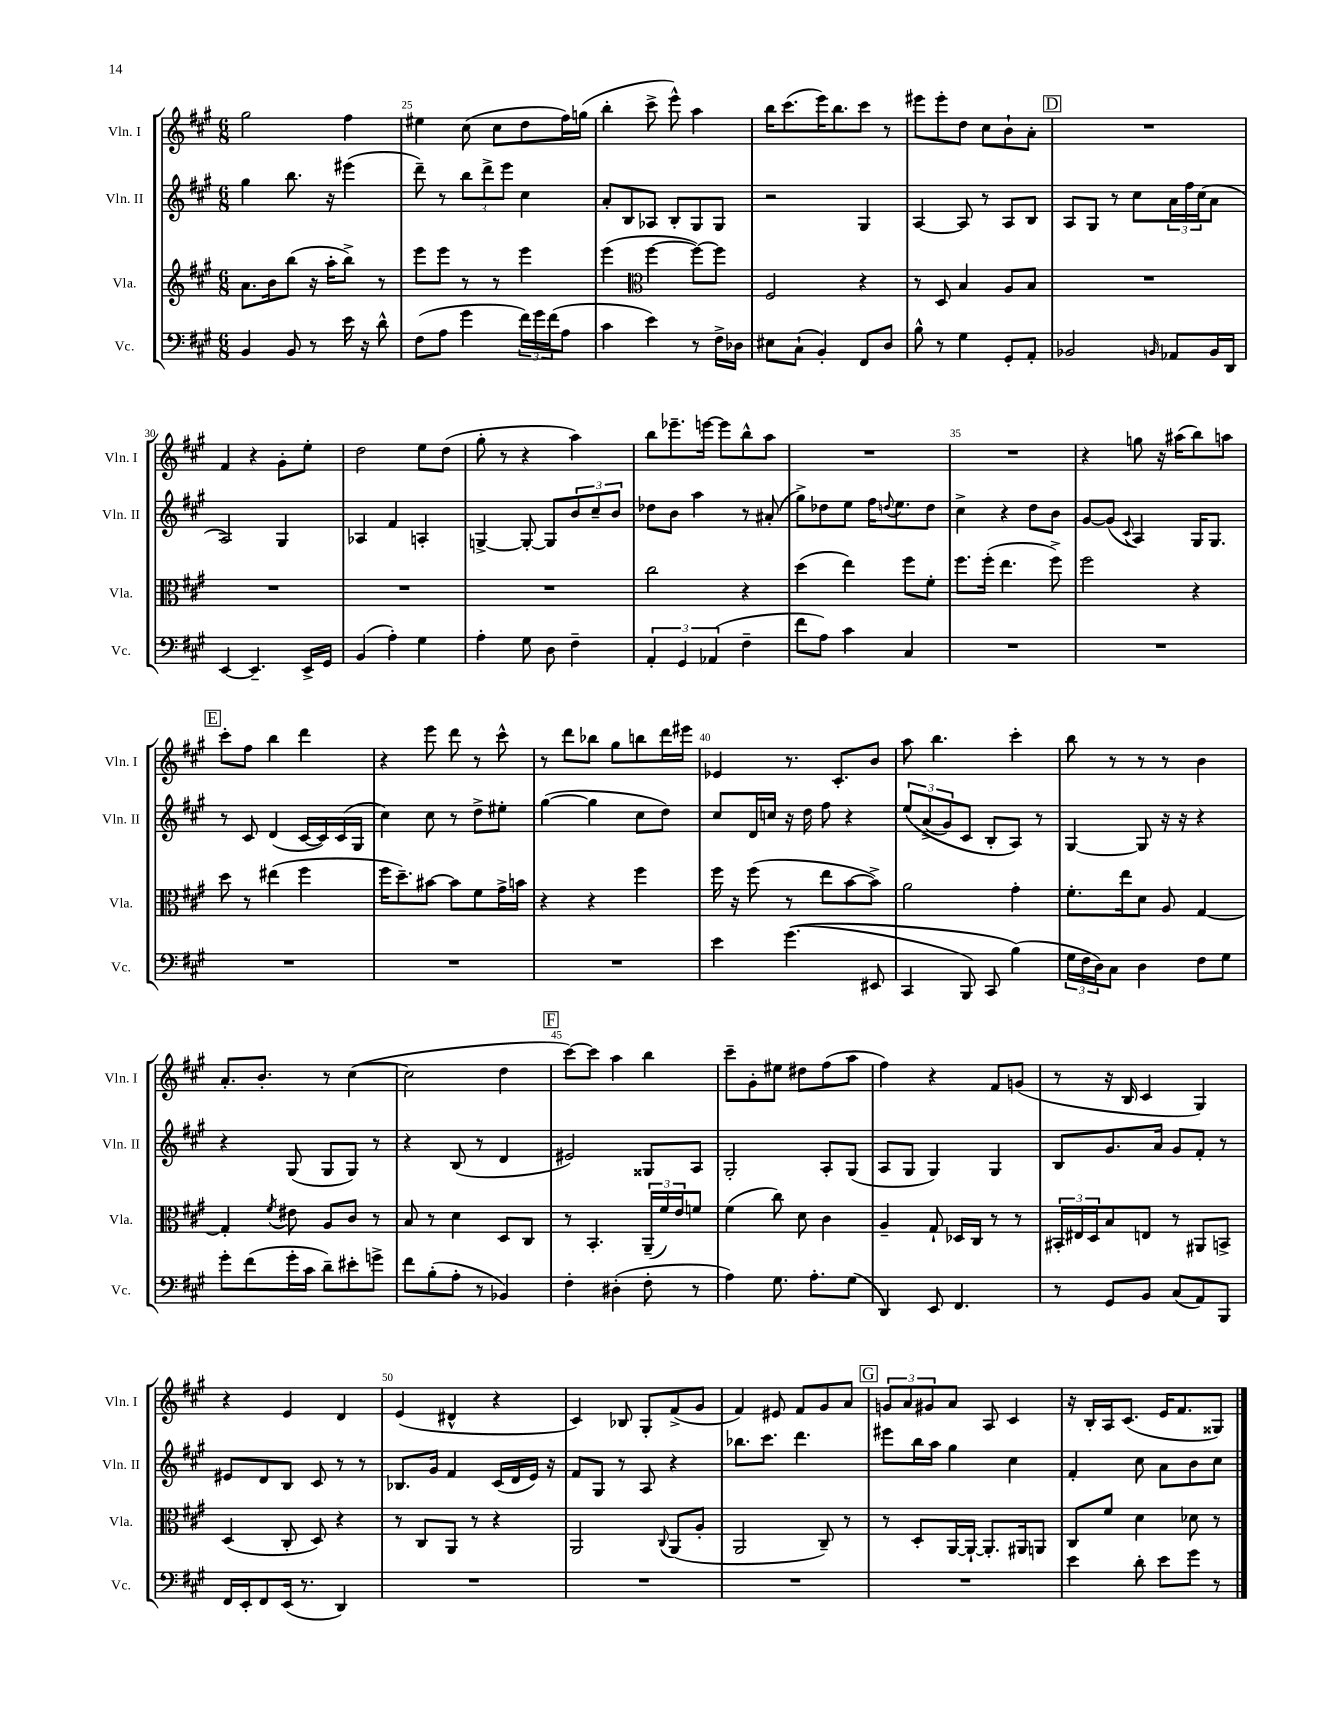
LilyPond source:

<<
\new StaffGroup <<
\new Staff = "s0" \with { instrumentName = "Vln. I" shortInstrumentName = "Vln. I" } {
    \clef treble \key a \major \numericTimeSignature \time 6/8
    gis''2 fis''4 |
    eis''4 cis''8( cis''8 d''8 fis''16) g''16( |
    b''4-. cis'''8-> e'''8-^) a''4 |
    b''16 cis'''8.( e'''16) b''8. cis'''8 r8 |
    eis'''8 eis'''8-. d''8 cis''8 b'8-! a'8-. |
    \mark \markup { \box "D" } R2. |
    fis'4 r4 gis'8-. e''8-. |
    d''2 e''8 d''8( |
    gis''8-. r8 r4 a''4) |
    b''8 ees'''8.-- e'''16~ e'''8 b''8-^ a''8 |
    R2. |
    R2. |
    r4 g''8 r16 ais''16( b''8) a''8 |
    \mark \markup { \box "E" } cis'''8-. fis''8 b''4 d'''4 |
    r4 e'''8 d'''8 r8 cis'''8-^ |
    r8 d'''8 bes''8 gis''8 b''8 d'''16 eis'''16 |
    ees'4 r8. cis'8.-. b'8 |
    a''8 b''4. cis'''4-. |
    b''8 r8 r8 r8 b'4 |
    a'8.-. b'8.-. r8 cis''4~( |
    cis''2 d''4 |
    \mark \markup { \box "F" } cis'''8~) cis'''8 a''4 b''4 |
    cis'''8-- gis'8-. eis''8 dis''8 fis''8( a''8 |
    fis''4) r4 fis'8 g'8( |
    r8 r16 b16 cis'4 gis4) |
    r4 e'4 d'4 |
    e'4( dis'4-^ r4 |
    cis'4) bes8 gis8-. fis'8->( gis'8 |
    fis'4) eis'8 fis'8 gis'8 a'8 |
    \mark \markup { \box "G" } \tuplet 3/2 { g'8 a'8 gis'8 } a'8 a8 cis'4 |
    r16 b16-. a16 cis'8.( e'16 fis'8. gisis8) \bar "|." |
}
\new Staff = "s1" \with { instrumentName = "Vln. II" shortInstrumentName = "Vln. II" } {
    \clef treble \key a \major \numericTimeSignature \time 6/8
    gis''4 b''8. r16 eis'''4( |
    d'''8--) r8 \tuplet 3/2 { b''8 d'''8-> e'''8 } cis''4 |
    a'8-. b8 aes8 b8-. gis8 gis8 |
    r2 gis4 |
    a4~ a8 r8 a8 b8 |
    \mark \markup { \box "D" } a8 gis8 r8 cis''8 \tuplet 3/2 { a'16 fis''16 cis''16( } a'8 |
    a2) gis4 |
    aes4 fis'4 a4-. |
    g4~-> g8~-. g8 \tuplet 3/2 { b'8 cis''8-- b'8 } |
    des''8 b'8 a''4 r8 ais'8-.( |
    gis''8->) des''8 e''8 fis''16 \appoggiatura { d''8 } e''8. d''8 |
    cis''4-> r4 d''8 b'8 |
    gis'8~ gis'8( \appoggiatura { cis'8 } a4) gis16 gis8. |
    \mark \markup { \box "E" } r8 cis'8 d'4( cis'16~ cis'16) cis'16( gis16 |
    cis''4) cis''8 r8 d''8-> eis''8-. |
    gis''4~( gis''4 cis''8 d''8) |
    cis''8 d'16 c''16 r16 d''16 fis''8 r4 |
    \tuplet 3/2 { e''8\( a'8->( gis'8) } cis'8 b8-. a8\) r8 |
    gis4~ gis8 r16 r16 r4 |
    r4 gis8( gis8 gis8) r8 |
    r4 b8( r8 d'4 |
    \mark \markup { \box "F" } eis'2) gisis8 a8 |
    gis2-. a8-. gis8( |
    a8 gis8 gis4) gis4 |
    b8 gis'8. a'16 gis'8 fis'8-. r8 |
    eis'8 d'8 b8 cis'8 r8 r8 |
    bes8. gis'16 fis'4 cis'16( d'16 e'16) r16 |
    fis'8 gis8 r8 a8 r4 |
    bes''8. cis'''8. d'''4. |
    \mark \markup { \box "G" } eis'''8 b''16 a''16 gis''4 cis''4 |
    fis'4-. cis''8 a'8 b'8 cis''8 \bar "|." |
}
\new Staff = "s2" \with { instrumentName = "Vla." shortInstrumentName = "Vla." } {
    \clef treble \key a \major \numericTimeSignature \time 6/8
    a'8. b'16 b''8( r16 a''16-. b''8->) r8 |
    e'''8 e'''8 r8 r8 e'''4 |
    e'''4( \clef alto fis''4~ fis''8~) fis''8 |
    fis2 r4 |
    r8 d8 b4 a8 b8 |
    \mark \markup { \box "D" } R2. |
    R2. |
    R2. |
    R2. |
    cis''2 r4 |
    d''4( e''4) fis''8 fis'8-. |
    fis''8. fis''16-.( e''4. fis''8->) |
    fis''2 r4 |
    \mark \markup { \box "E" } d''8 r8 eis''4( fis''4 |
    fis''16 d''8.--) bis'8~ bis'8 fis'8 gis'16-> b'16 |
    r4 r4 fis''4 |
    fis''16 r16 fis''8( r8 e''8 b'8~ b'8->) |
    a'2 gis'4-. |
    fis'8.-. e''16 d'8 a8 gis4~ |
    gis4-. \acciaccatura { fis'8 } eis'8 a8 cis'8 r8 |
    b8 r8 d'4 d8 cis8 |
    \mark \markup { \box "F" } r8 b,4.-. \tuplet 3/2 { a,16--( fis'16) e'16 } f'8 |
    fis'4( cis''8) d'8 cis'4 |
    a4-- gis8-! des16 cis16 r8 r8 |
    \tuplet 3/2 { bis,16-. eis16 d16 } b8 e8 r8 ais,8 b,8-> |
    d4( cis8-. d8) r4 |
    r8 cis8 a,8 r8 r4 |
    a,2 \appoggiatura { cis8 } a,8( a8-. |
    a,2 cis8--) r8 |
    \mark \markup { \box "G" } r8 d8-. a,16~ a,16~-! a,8.-. ais,16 a,8 |
    cis8 fis'8 d'4 des'8 r8 \bar "|." |
}
\new Staff = "s3" \with { instrumentName = "Vc." shortInstrumentName = "Vc." } {
    \clef bass \key a \major \numericTimeSignature \time 6/8
    b,4 b,8 r8 e'16 r16 d'8-^ |
    fis8( a8 gis'4 \tuplet 3/2 { fis'16) gis'16 fis'16( } a8 |
    cis'4 e'4) r8 fis16-> des16 |
    eis8 cis8-!( b,4-.) fis,8 d8 |
    b8-^ r8 gis4 gis,8-. a,8-. |
    \mark \markup { \box "D" } bes,2 \grace { b,16 } aes,8 b,16 d,16 |
    e,4~ e,4.-- e,16-> gis,16 |
    b,4( a4-.) gis4 |
    a4-. gis8 d8 fis4-- |
    \tuplet 3/2 { a,4-. gis,4 aes,4( } fis4-- |
    fis'8 a8) cis'4 cis4 |
    R2. |
    R2. |
    \mark \markup { \box "E" } R2. |
    R2. |
    R2. |
    e'4 gis'4.(\( eis,8 |
    cis,4 b,,8) cis,8 b4(\) |
    \tuplet 3/2 { gis16 fis16 d16) } cis8 d4 fis8 gis8 |
    gis'8-. fis'8( gis'16-. cis'16 d'8--) eis'8-. g'8-> |
    fis'8 b8-.( a8-. r8 bes,4) |
    \mark \markup { \box "F" } fis4-. dis4-.( fis8-. r8 |
    a4) gis8. a8.-. gis8( |
    d,4) e,8 fis,4. |
    r8 gis,8 b,8 cis8( a,8) b,,8 |
    fis,16 e,16-. fis,8 e,16( r8. d,4) |
    R2. |
    R2. |
    R2. |
    \mark \markup { \box "G" } R2. |
    e'4 d'8-. e'8 gis'8 r8 \bar "|." |
}
>>
>>
\layout { \context { \Score currentBarNumber = #24 \override BarNumber.break-visibility = ##(#f #t #t) barNumberVisibility = #(every-nth-bar-number-visible 5) } }
